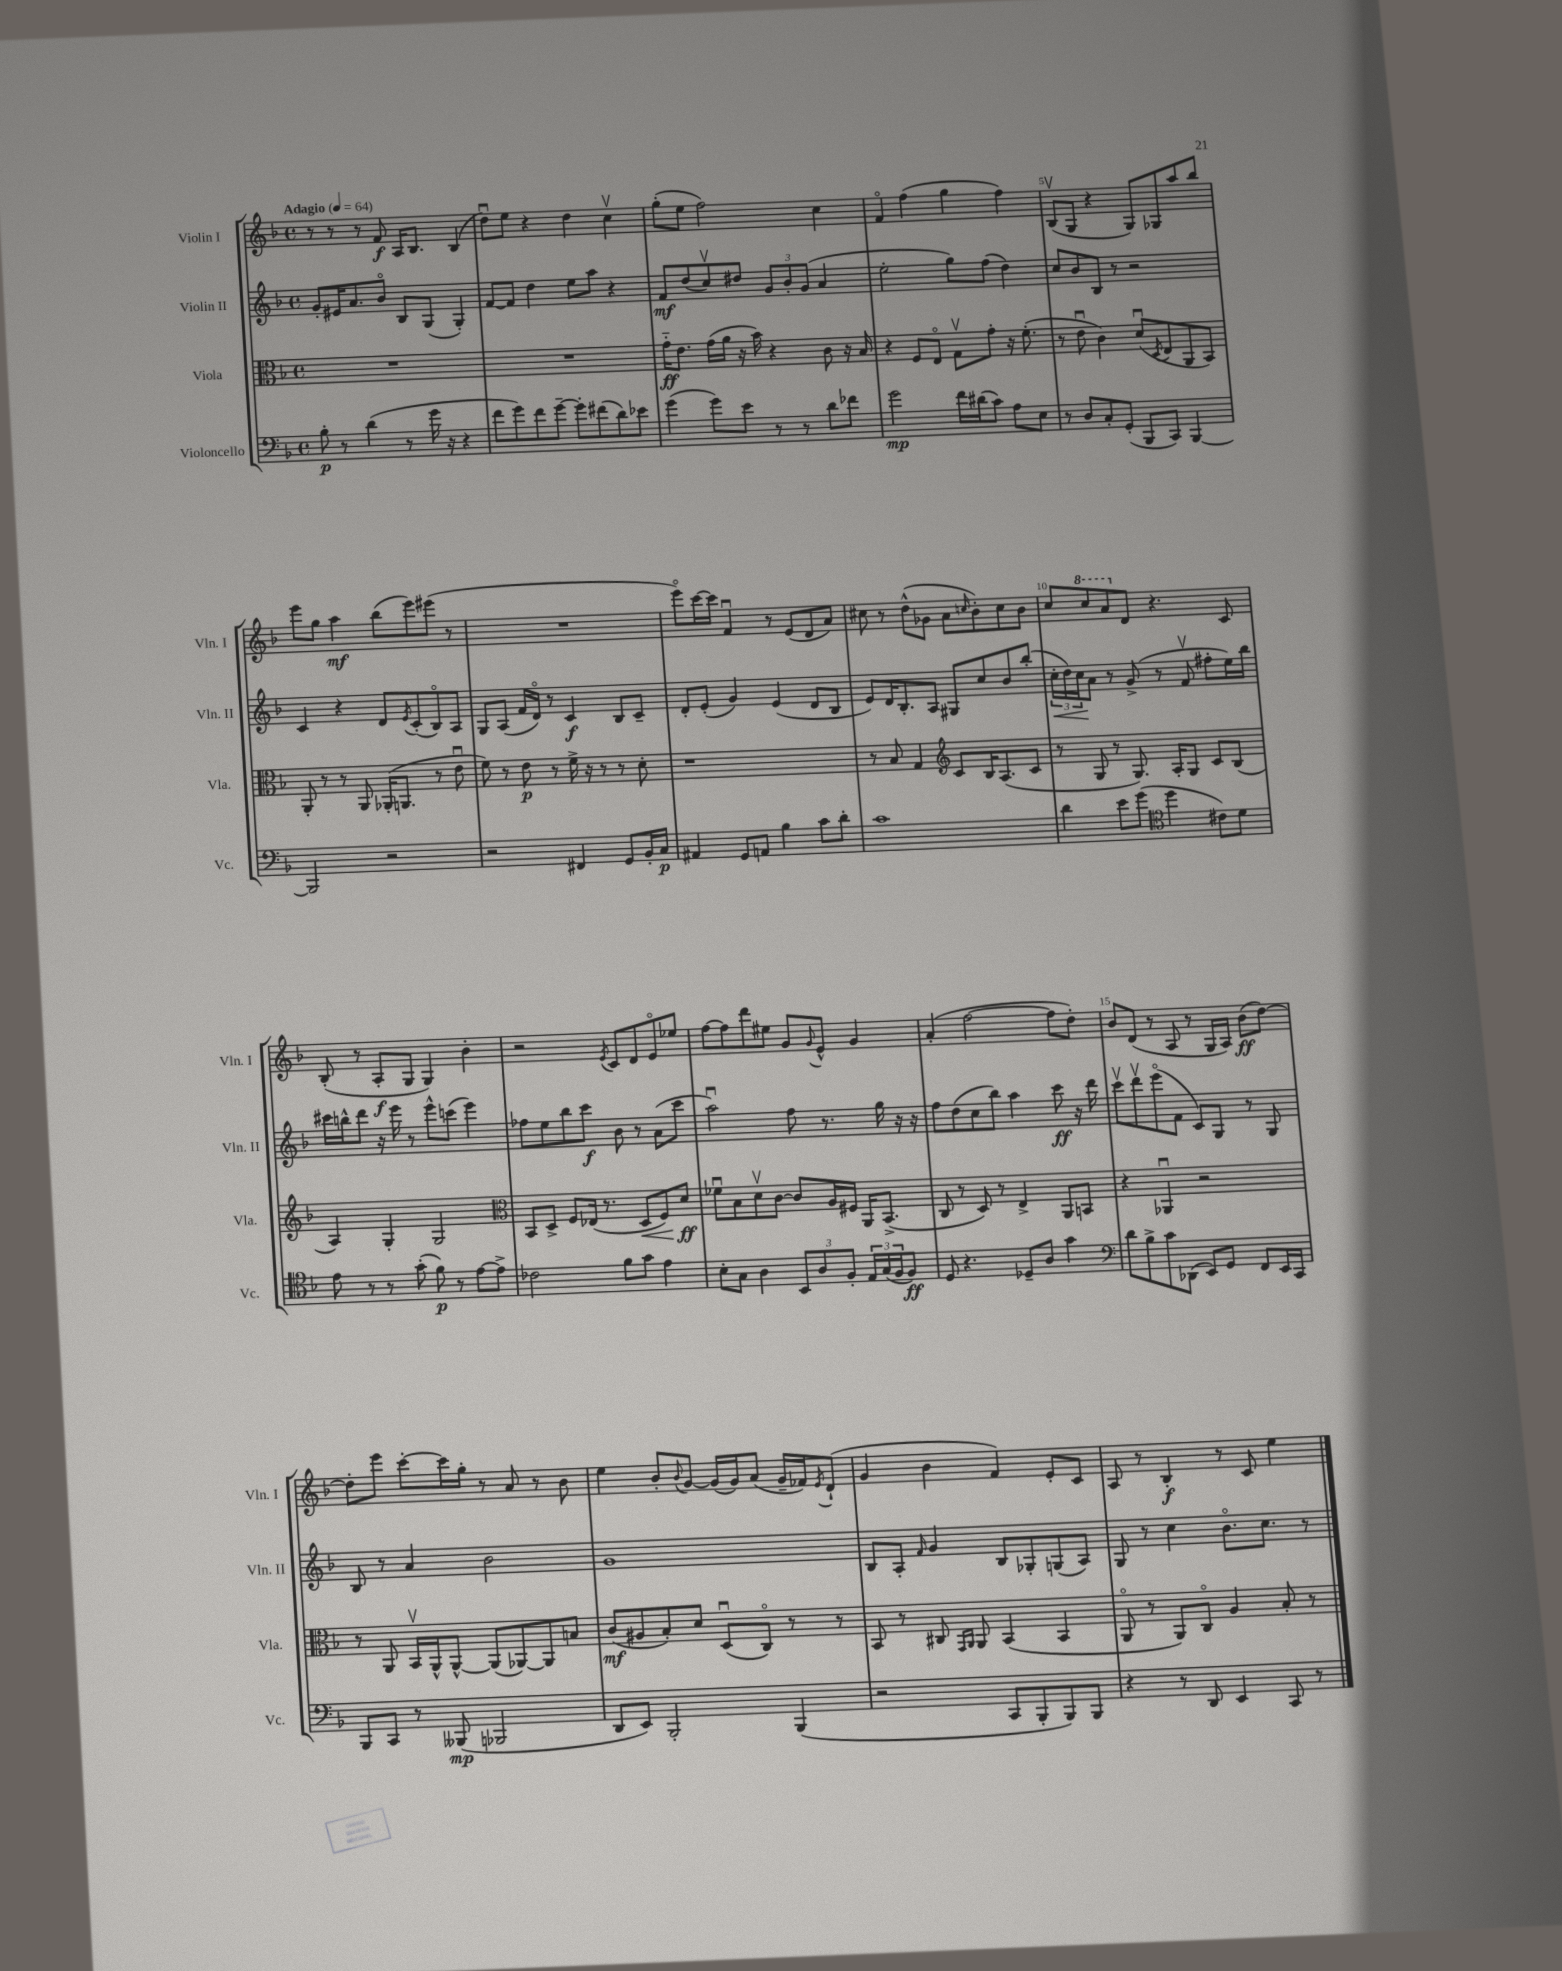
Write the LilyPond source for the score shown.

<<
\new StaffGroup <<
\new Staff = "s0" \with { instrumentName = "Violin I" shortInstrumentName = "Vln. I" } {
    \clef treble \key f \major \defaultTimeSignature \time 4/4 \tempo "Adagio" 4 = 64
    r8 r8 r8 f'8\f a16 bes8. bes4( |
    d''8\downbow) e''8 r4 d''4 c''4\upbow |
    g''8-.( e''8 f''2) c''4 |
    f'4\flageolet f''4( g''4 f''4) |
    bes8\upbow( g8 r4 g8) ges8 a''8 bes''8 |
    e'''8 g''8 a''4\mf bes''8( e'''8) eis'''8( r8 |
    R1 |
    e'''8\flageolet) c'''16~ c'''16 f'4\downbow r8 e'8( d'8 a'8) |
    cis''8 r8 d''8-^( ges'8 a'8 \grace { c''16 } bes'8-.) c''8 bes'8 |
    c''8 \ottava #1 c'''8 a''8 \ottava #0 d'8 r4. c'8 |
    bes8-.( r8 a8-.\f g8 g4) bes'4-. |
    r2 \acciaccatura { e'8 } c'8 d'8 e'8\flageolet ees''8 |
    f''8~ f''8 d'''8 eis''8 g'8 \appoggiatura { g'8 } e'8-^ g'4 |
    a'4-.( f''2~ f''8 d''8-.) |
    bes'8 d'8( r8 a8 r8 g16 a16) bes'8\ff( d''8~) |
    d''8-. e'''8 c'''8~-. c'''16 g''16-. r8 a'8 r8 bes'8 |
    e''4 bes'8-. \appoggiatura { bes'8 } g'8~ g'16( g'16) a'8( g'16-- fes'16) \acciaccatura { e'8 } d'8-!( |
    g'4 bes'4 f'4) e'8-. c'8 |
    a8 r8 bes4-.\f r8 c'8 e''4 \bar "|." |
}
\new Staff = "s1" \with { instrumentName = "Violin II" shortInstrumentName = "Vln. II" } {
    \clef treble \key f \major \defaultTimeSignature \time 4/4
    g'8-. eis'16 a'8. bes'8\flageolet bes8 g8( g4-.) |
    f'8~ f'8 d''4 e''8 a''8 r4 |
    f'8\mf d''8( c''8\upbow) dis''8 \tuplet 3/2 { g'8 bes'8-. g'8( } a'4 |
    e''2-. g''8) f''8( d''4) |
    c''8 bes'8 bes8 r8 r2 |
    c'4 r4 d'8 \acciaccatura { e'8 } c'8-.( bes8\flageolet) a8 |
    g8 a8( f'16 d'16\flageolet) r8 c'4\f bes8 c'8-- |
    d'8-. e'8-.( g'4) e'4( d'8 bes8 |
    e'8) d'16 bes8.-. a8 gis8 c''8 bes'8 bes''8-.( |
    \tuplet 3/2 { c''16-.\< d''16) c''16\! } a'8 r8 g'8->( r8 f'8\upbow fis''8-. e''16) bes''16 |
    cis'''16 b''16-^ d'''8 r16 e'''16 r8 e'''8-^ c'''8( e'''4) |
    fes''8 e''8 bes''8 c'''8\f bes'8 r8 a'8( c'''8 |
    a''2\downbow) f''8 r8. g''16 r16 r16 |
    f''8 d''8( c''8 bes''8) a''4 c'''8\ff r16 d'''16 |
    c'''8\upbow d'''8\upbow e'''8\flageolet( f'8 c'8) g8 r8 g8 |
    bes8 r8 a'4 bes'2 |
    g'1 |
    bes8 a8-. \grace { f'16 } g'4 bes8 ges8-. g8( a8) |
    g8 r8 c''4 bes'8.\flageolet c''8. r8 \bar "|." |
}
\new Staff = "s2" \with { instrumentName = "Viola" shortInstrumentName = "Vla." } {
    \clef alto \key f \major \defaultTimeSignature \time 4/4
    R1 |
    R1 |
    g'16-_\ff e'8. g'16( a'16 r16 bes'16) r4 c'8 r16 bes16 |
    r4 f8 e8\flageolet g8\upbow g'8-. r16 f'8.-.( |
    r8 e'8\downbow c'4) d'8\downbow( \acciaccatura { d8 } e8 a,8 bes,8) |
    a,8-. r8 r8 a,8 aes,16-.( a,8. r8 e'8\downbow |
    f'8) r8 e'8\p r8 f'16-> r16 r8 r8 d'8-. |
    r1 |
    r8 bes8 g4 \clef treble c'8 bes16 a8.( c'8 |
    r8 g8 r8 g8.) a16-. g8 c'8 bes8( |
    a4) g4-. g2 |
    \clef alto bes,8 d8-> f8 ees16( r8. d8\< f8) d'8\ff\! |
    fes'8\downbow bes8 d'8\upbow c'8~ c'8 a16 fis16 a,16 bes,8.->( |
    c8 r8 d8) r8 e4-> a,8 b,8 |
    r4 aes,4\downbow r2 |
    r8 a,8 bes,16\upbow a,16-^ a,8~-^ a,8( aes,8~) aes,8 b8 |
    c'8\mf( ais8 bes8-.) d'8 d8\downbow( c8\flageolet) r8 r8 |
    bes,8 r8 cis8 \grace { g,16 a,16 } a,8 bes,4( bes,4 |
    a,8\flageolet r8 a,8) c8\flageolet a4 bes8-. r8 \bar "|." |
}
\new Staff = "s3" \with { instrumentName = "Violoncello" shortInstrumentName = "Vc." } {
    \clef bass \key f \major \defaultTimeSignature \time 4/4
    bes8-.\p r8 d'4( r8 g'16 r16 r4 |
    f'8 g'8) f'8 g'8~-- g'8-. fis'8( d'8) ees'8 |
    g'4( g'8) e'8 r8 r8 d'8 fes'8 |
    g'2\mp f'16 dis'16( c'8) a8 e8 |
    r8 d8 c8-. g,8-.( bes,,8 c,8) bes,,4~ |
    bes,,2 r2 |
    r2 fis,4 g,8 bes,16-. c16\p |
    ais,4 g,8 a,8 bes4 c'8 d'8-. |
    c'1 |
    d'4 e'8 g'8( \clef tenor d''4 cis'8) d'8 |
    e'8 r8 r8 g'8-.( f'8\p) r8 e'8~ e'8-> |
    ces'2 f'8 g'8 e'4 |
    bes8-. g8 a4 \tuplet 3/2 { bes,8 a8 f8-. } \tuplet 3/2 { e16 g16( f16 } f8\ff) |
    d8 r4. des8-- a8 g'4 |
    \clef bass d'8 bes8-> c'8 des,8( e,8) g,8 f,8 e,16 c,16 |
    bes,,8 c,8 r8 beses,,8\mp( bes,,2 |
    d,8 e,8) bes,,2-. bes,,4( |
    r2 c,8 bes,,8-. bes,,8) bes,,8 |
    r4 r8 d,8 e,4 c,8 r8 \bar "|." |
}
>>
>>
\layout { \context { \Score \override BarNumber.break-visibility = ##(#f #t #t) barNumberVisibility = #(every-nth-bar-number-visible 5) } }
